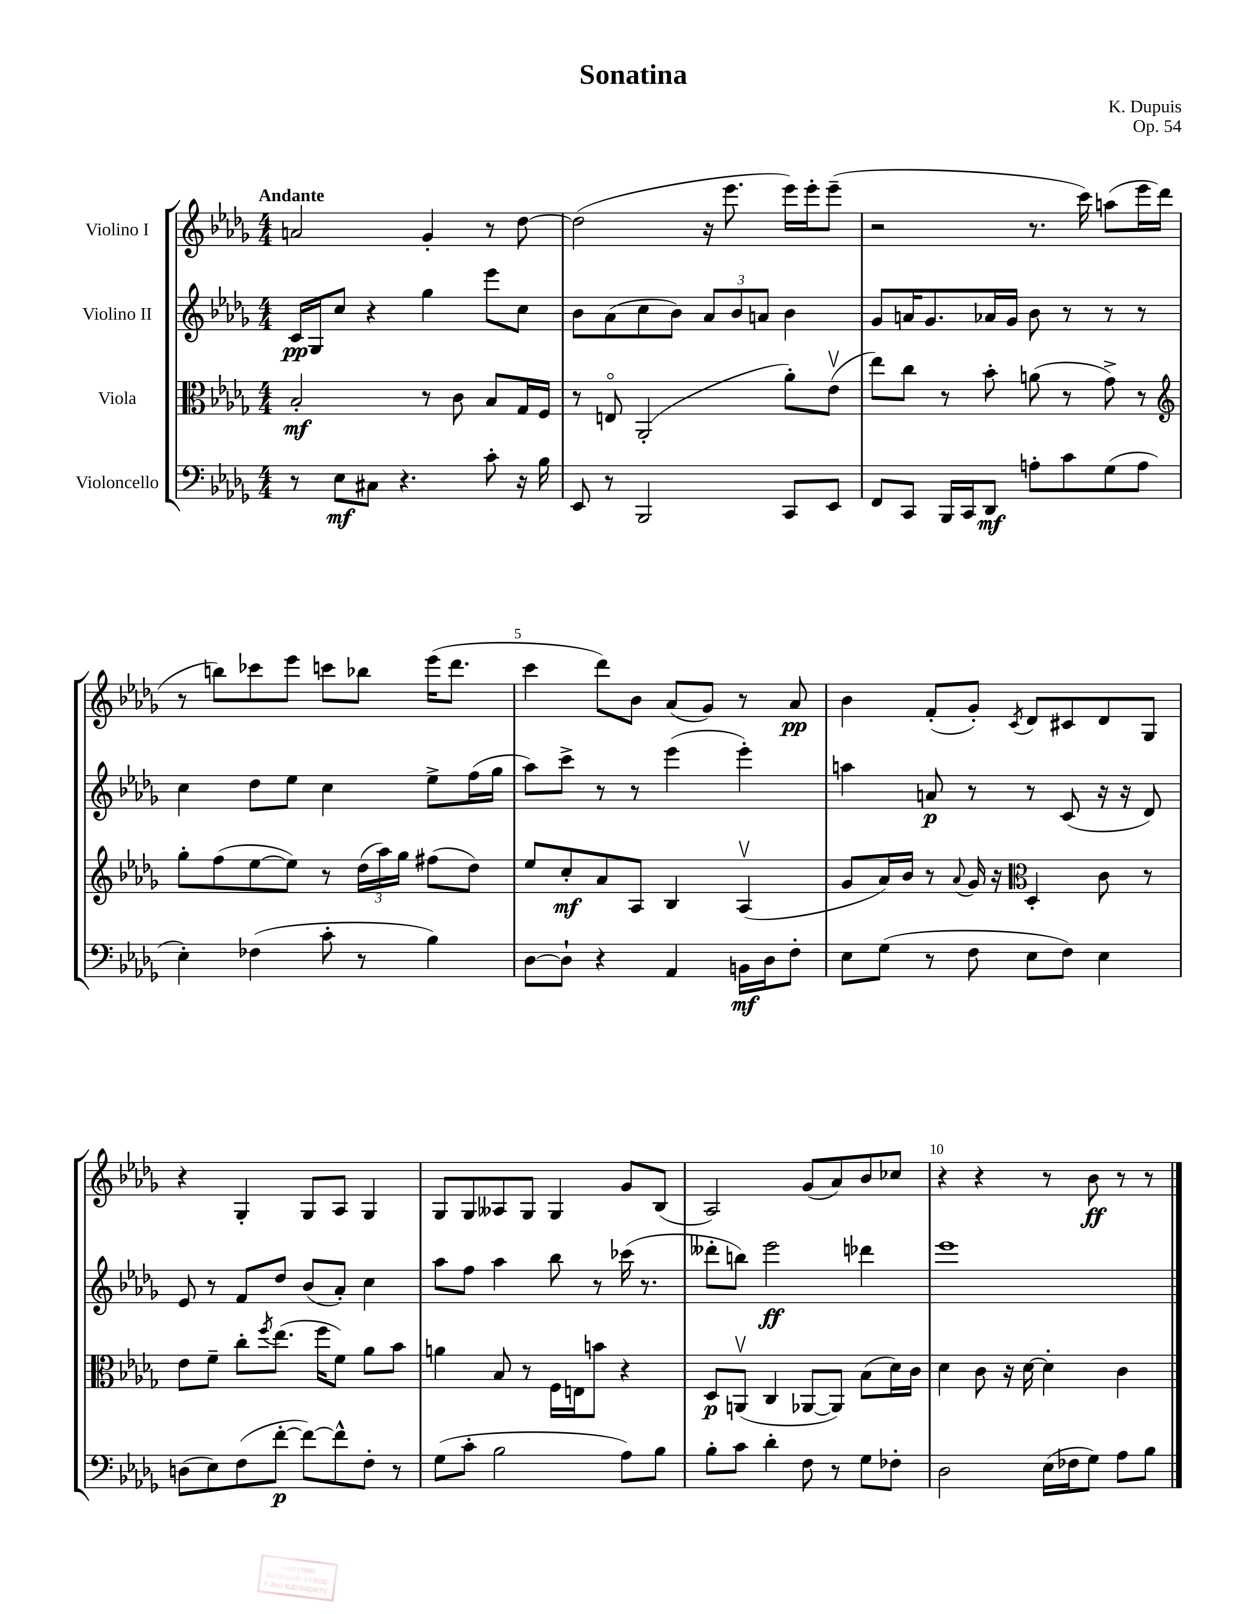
\header { title = "Sonatina" composer = "K. Dupuis" opus = "Op. 54" }
<<
\new StaffGroup <<
\new Staff = "s0" \with { instrumentName = "Violino I" } {
    \clef treble \key des \major \numericTimeSignature \time 4/4 \tempo "Andante"
    a'2 ges'4-. r8 des''8~ |
    des''2( r16 ees'''8. ees'''16) ees'''16-. ees'''8--( |
    r2 r8. c'''16) a''8( ees'''16 des'''16 |
    r8 b''8) ces'''8 ees'''8 c'''8 bes''8 ees'''16( des'''8. |
    c'''4 des'''8) bes'8 aes'8( ges'8) r8 aes'8\pp |
    bes'4 f'8-.( ges'8-.) \acciaccatura { c'8 } des'8 cis'8 des'8 ges8 |
    r4 ges4-. ges8 aes8 ges4 |
    ges8 ges8 aeses8 ges8 ges4 ges'8 bes8( |
    aes2) ges'8( aes'8) bes'8 ces''8 |
    r4 r4 r8 bes'8\ff r8 r8 \bar "|." |
}
\new Staff = "s1" \with { instrumentName = "Violino II" } {
    \clef treble \key des \major \numericTimeSignature \time 4/4
    c'16\pp ges16 c''8 r4 ges''4 ees'''8 c''8 |
    bes'8 aes'8( c''8 bes'8) \tuplet 3/2 { aes'8 bes'8 a'8 } bes'4 |
    ges'8 a'16 ges'8. aes'16 ges'16 bes'8 r8 r8 r8 |
    c''4 des''8 ees''8 c''4 ees''8-> f''16( ges''16 |
    aes''8) c'''8-> r8 r8 ees'''4( ees'''4-.) |
    a''4 a'8\p r8 r8 c'8( r16 r16 des'8) |
    ees'8 r8 f'8 des''8 bes'8( aes'8-.) c''4 |
    aes''8 f''8 aes''4 bes''8 r8 ces'''16( r8. |
    deses'''8-. b''8) ees'''2\ff des'''4 |
    ees'''1 \bar "|." |
}
\new Staff = "s2" \with { instrumentName = "Viola" } {
    \clef alto \key des \major \numericTimeSignature \time 4/4
    bes2-.\mf r8 c'8 bes8 ges16 f16 |
    r8 e8\flageolet aes,2-.( aes'8-.) ees'8\upbow( |
    ees''8) c''8 r8 bes'8-. a'8( r8 ges'8->) r8 |
    \clef treble ges''8-. f''8( ees''8~ ees''8) r8 \tuplet 3/2 { des''16( aes''16) ges''16 } fis''8( des''8) |
    ees''8 c''8-.\mf aes'8 aes8 bes4 aes4\upbow( |
    ges'8 aes'16) bes'16 r8 \appoggiatura { aes'8 } ges'16 r16 \clef alto des4-. c'8 r8 |
    ees'8 f'8-- c''8-. \acciaccatura { f''8 } ees''8.( f''16 f'8) aes'8 bes'8 |
    a'4 bes8 r8 f16 e16 b'8 r4 |
    des8\p a,8\upbow( c4 aes,8~ aes,8) bes8( des'16) c'16 |
    des'4 c'8 r16 des'16~ des'4-. c'4 \bar "|." |
}
\new Staff = "s3" \with { instrumentName = "Violoncello" } {
    \clef bass \key des \major \numericTimeSignature \time 4/4
    r8 ees8\mf cis8 r4. c'8-. r16 bes16 |
    ees,8 r8 bes,,2 c,8 ees,8 |
    f,8 c,8 bes,,16 c,16 des,8\mf a8-. c'8 ges8( a8 |
    ees4-.) fes4( c'8-. r8 bes4) |
    des8~ des8-! r4 aes,4 b,16\mf des16 f8-. |
    ees8 ges8( r8 f8 ees8 f8) ees4 |
    d8( ees8) f8( f'8~-.\p f'8~) f'8-^ f8-. r8 |
    ges8( c'8-. bes2 aes8) bes8 |
    bes8-. c'8 des'4-. f8 r8 ges8 fes8-. |
    des2 ees16( fes16 ges8) aes8 bes8 \bar "|." |
}
>>
>>
\layout { \context { \Score \override BarNumber.break-visibility = ##(#f #t #t) barNumberVisibility = #(every-nth-bar-number-visible 5) } }
